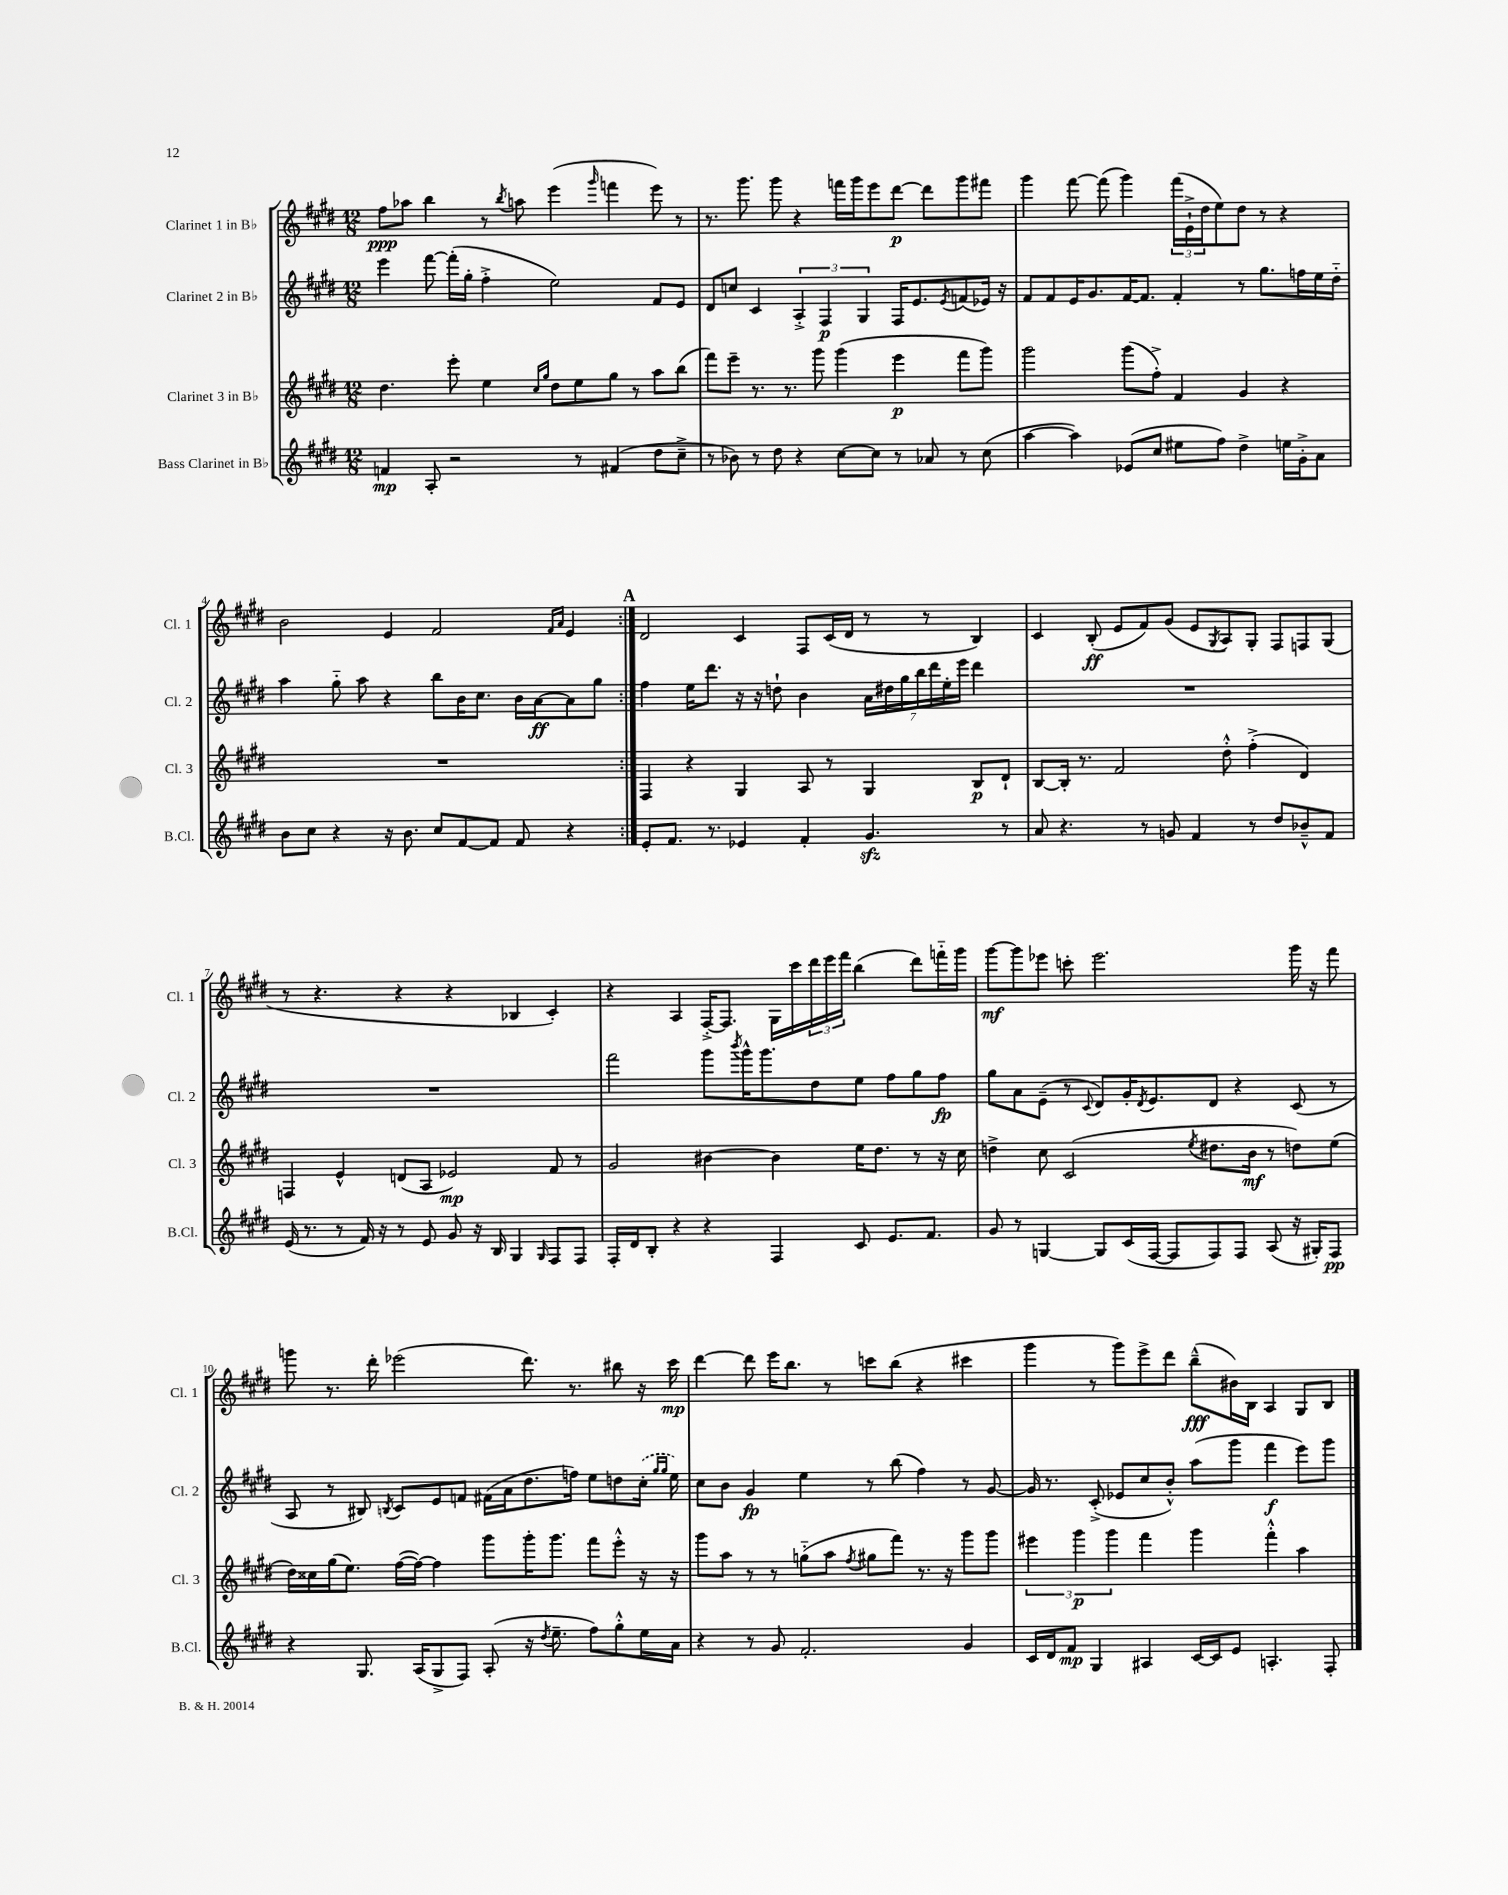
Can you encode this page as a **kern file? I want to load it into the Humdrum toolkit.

**kern	**kern	**kern	**kern
*staff4	*staff3	*staff2	*staff1
*clefG2	*clefG2	*clefG2	*clefG2
*k[f#c#g#d#]	*k[f#c#g#d#]	*k[f#c#g#d#]	*k[f#c#g#d#]
*M12/8	*M12/8	*M12/8	*M12/8
4f/	4.dd#\	4eee\	8ff#\L
.	.	.	8aa-\J
8A'/	.	[8fff#\	4bb\
2r	8eee'\	(16fff#'\]LL	.
.	.	16gg#'\JJ	.
.	4ee\	4ff#'^\	8r
.	.	.	8qbb/
.	.	.	8aa\
.	16qqcc#/LL	.	.
.	16qqgg#/JJ	.	.
.	8dd#\L	2ee\)	(4eee\
8r	8ee\	.	.
.	.	.	16qqggg#/
(4f#/	8gg#\J	.	4fff\
.	8r	.	.
8dd#\L	8aa\L	8f#/L	8eee\)
8cc#~^\J	(8bb\J	8e/J	8r
=	=	=	=
8r	8fff#\L)	8d#/L	8.r
8b-\)	8eee~\J	8cc/J	.
.	.	.	8.ggg#\
8r	8.r	4c#/	.
8dd#\	.	.	8ggg#\
.	8.r	.	.
4r	.	6A'^/	4r
.	8ggg#\	.	.
.	.	6F#/	.
[8cc#\L	(4ggg#\	.	16fff\LL
.	.	.	16ggg#\J
.	.	6G#/	.
8cc#\]J	.	.	8eee\
8r	4eee\	16F#/LK	[8ddd#\J
.	.	8.e/	.
8a-/	.	.	8ddd#\]L
.	.	8qe/	.
8r	8fff#\L	(8f/	8ggg#\
(8cc#\	8ggg#\J)	16e-/Jk)	8fff#\J
.	.	16r	.
=	=	=	=
[4aa\	2ggg#\	8f#/L	4ggg#\
.	.	8f#/	.
4aa\])	.	16e/K	[8fff#\
.	.	8.g#/	.
.	.	.	(8fff#\]
(8e-/L	(8ggg#\L	[16f#/K	4ggg#\)
.	.	8.f#/]J	.
8cc#/J	8ff#'^\J)	.	.
8ee#\L	4f#/	4f#'/	(24fff#\LL
.	.	.	24e`^\
.	.	.	24dd#\J
8ff#\J)	.	.	8ee\)
4dd#^\	4g#/	8r	8dd#\J
.	.	8.gg#\L	8r
16ee\LL	4r	.	4r
16g#'^\J	.	16ff\L	.
8a\J	.	16ee\	.
.	.	16dd#'~\JJ	.
=	=	=	=
8b\L	1.r	4aa\	2b\
8cc#\J	.	.	.
4r	.	8gg#'~\	.
.	.	8aa\	.
16r	.	4r	4e/
8.b\	.	.	.
8cc#/L	.	8bb\L	2f#/
[8f#/	.	16b\K	.
.	.	8.cc#\J	.
8f#/]J	.	.	.
8f#/	.	16b\LL	.
.	.	[16a\J	.
.	.	.	16qqf#/LL
.	.	.	16qqa/JJ
4r	.	8a\]	4e/
.	.	8gg#\J	.
=:|!	=:|!	=:|!	=:|!
8e'/L	4F#/	4ff#\	2d#/
8.f#/J	.	.	.
.	4r	16ee\LK	.
8.r	.	8.ddd#\J	.
4e-/	4G#/	16r	4c#/
.	.	16r	.
.	.	8dd`\	.
4f#'/	8A/	4b\	8F#/L
.	8r	.	(16c#/L
.	.	.	16d#/JJ
4.g#/	4G#/	28a\LL	8r
.	.	28dd#\	.
.	.	28gg#\	.
.	.	28bb\	.
.	.	.	8r
.	.	28ddd#\	.
.	.	28ee'\	.
.	.	28eee\JJ	.
.	8B/L	4ddd#\	4B/)
8r	8d#`/J	.	.
=	=	=	=
8a/	[8B/L	1.r	4c#/
4.r	16B'/]Jk	.	.
.	8.r	.	.
.	.	.	(8B'/
.	2f#/	.	8e/L
8r	.	.	8f#/)
8g/	.	.	(8g#/J
4f#/	.	.	8e/L
.	.	.	8qG#/
.	8dd#'^^\	.	8A/)
8r	(4ff#'^\	.	8G#'/J
8dd#/L	.	.	8F#/L
8b-~^^/	4d#/)	.	8F/
8f#/J	.	.	(8G#/J
=	=	=	=
(16e/	4F/	1.r	8r
8.r	.	.	.
.	.	.	4.r
8r	4e^^/	.	.
16f#/)	.	.	.
16r	.	.	.
8r	(8d/L	.	4r
8e/	8A/J	.	.
8g#/	2e-/)	.	4r
16r	.	.	.
16B/	.	.	.
4G#/	.	.	4B-/
16qqG#/	.	.	.
8F#/L	8f#/	.	4c#'/)
8F#/J	8r	.	.
=	=	=	=
16F#'/LL	2g#/	2fff#\	4r
16d#/J	.	.	.
8B'/J	.	.	.
4r	.	.	4A/
4r	[4b#\	8ggg#\L	[16F#'^/LK
.	.	.	8.F#/]J
.	.	8qbbb/	.
.	.	16ggg#^^\K	.
.	.	8.ggg#\	.
4F#/	4b#\]	.	16G#\LL
.	.	.	16ccc#\
.	.	8dd#\	24ddd#\
.	.	.	24eee\
.	.	.	24fff#\JJ
8c#/	16ee\LK	8ee\J	(4bb\
.	8.dd#\J	.	.
8.e/L	.	8ff#\L	.
.	8r	8gg#\	8ddd#\L)
8.f#/J	.	.	.
.	16r	8ff#\J	16fff'~\L
.	16cc#\	.	16ggg#\JJ
=	=	=	=
8g#/	4dd^\	8gg#\L	[8ggg#\L
8r	.	8a\	8ggg#\]
[4G/	8cc#\	(8e~\J	8eee-\J
.	(2c#/	8r	8ccc'\
.	.	8qqc#/	.
8G/]L	.	8d#/L)	2.eee-\
(16c#/L	.	16g#'/K	.
.	.	8qd#/	.
[16F#/JJ	.	8.e/	.
8F#/]L	.	.	.
.	8qee/	.	.
8F#/)	8.dd#\L	8d#/J	.
8F#/J	.	4r	.
.	16b\Jk	.	.
(8A/	8r	.	.
16r	8dd\L)	(8c#/	16ggg#\
16G#'/LK)	.	.	16r
8F#/J	(8ee\J	8r	8fff#\
=	=	=	=
4r	16dd#\LL)	8A/	8ggg\
.	16cc##\	.	.
.	(16gg#\J	8r	8.r
.	8.ee\J)	.	.
8.G#/	.	8B#/)	.
.	.	.	16ddd#'\
.	.	8qB/	.
.	([16ff#\LL	8c#/L	(2eee-\
(16A/LK	16ff#\_JJ)	.	.
8G#^/	4ff#\]	8e/	.
8F#/J)	.	8f/J	.
(8A'/	8ggg#\L	(16f#\LL	.
.	.	16a\J	.
16r	16ggg#'\K	8.dd#\	8.ddd#\)
8qdd#/	.	.	.
8.ee~\	8.ggg#\J	.	.
.	.	16ff\Jk)	8.r
8ff#\L)	8fff#\L	8ee\L	.
8gg#'^^\	8eee'^^\J	8dd\	8bb#\
16ee\L	16r	(16cc#'\Jk	16r
.	.	16qqgg#/LL	.
.	.	16qqgg#/JJ	.
16a\JJ	16r	16ee\)	16ccc#\
=	=	=	=
4r	8ggg#\L	8cc#\L	[4ddd#\
.	8aa\J	8b\J	.
8r	8r	4g#/	8ddd#\]
8g#/	8r	.	16eee\LK
.	.	.	8.bb\J
2.f#'/	(8gg'~\L	4ee\	.
.	8aa\J	.	8r
.	8qff#/	.	.
.	8gg#\L	8r	8ccc\L
.	8fff#\J)	(8bb\	(8bb\J
.	8.r	4ff#\)	4r
.	16r	.	.
4g#/	8ggg#\L	8r	4ccc#\
.	8ggg#\J	[8g#/	.
=	=	=	=
16c#/LL	6eee#\	16g#/]	4ggg#\
16d#/J	.	8.r	.
8f#/J	.	.	.
.	6ggg#\	.	.
4G#/	.	(8c#'^/	8r
.	6ggg#\	.	.
.	.	8e-/L	8ggg#\L)
4A#/	4fff#\	8cc#/	8eee^\
.	.	8b'^^/J)	8ddd#\J
[16c#/LL	4ggg#\	(8aa\L	(8bb~^^\L
16c#/]J	.	.	.
8e/J	.	8ggg#\J	16b#\L)
.	.	.	16B\JJ
4.A'/	4fff#'^^\	4fff#\	4A/
.	4aa\	8eee\L)	8G#/L
8F#'/	.	8ggg#\J	8B/J
==	==	==	==
*-	*-	*-	*-
